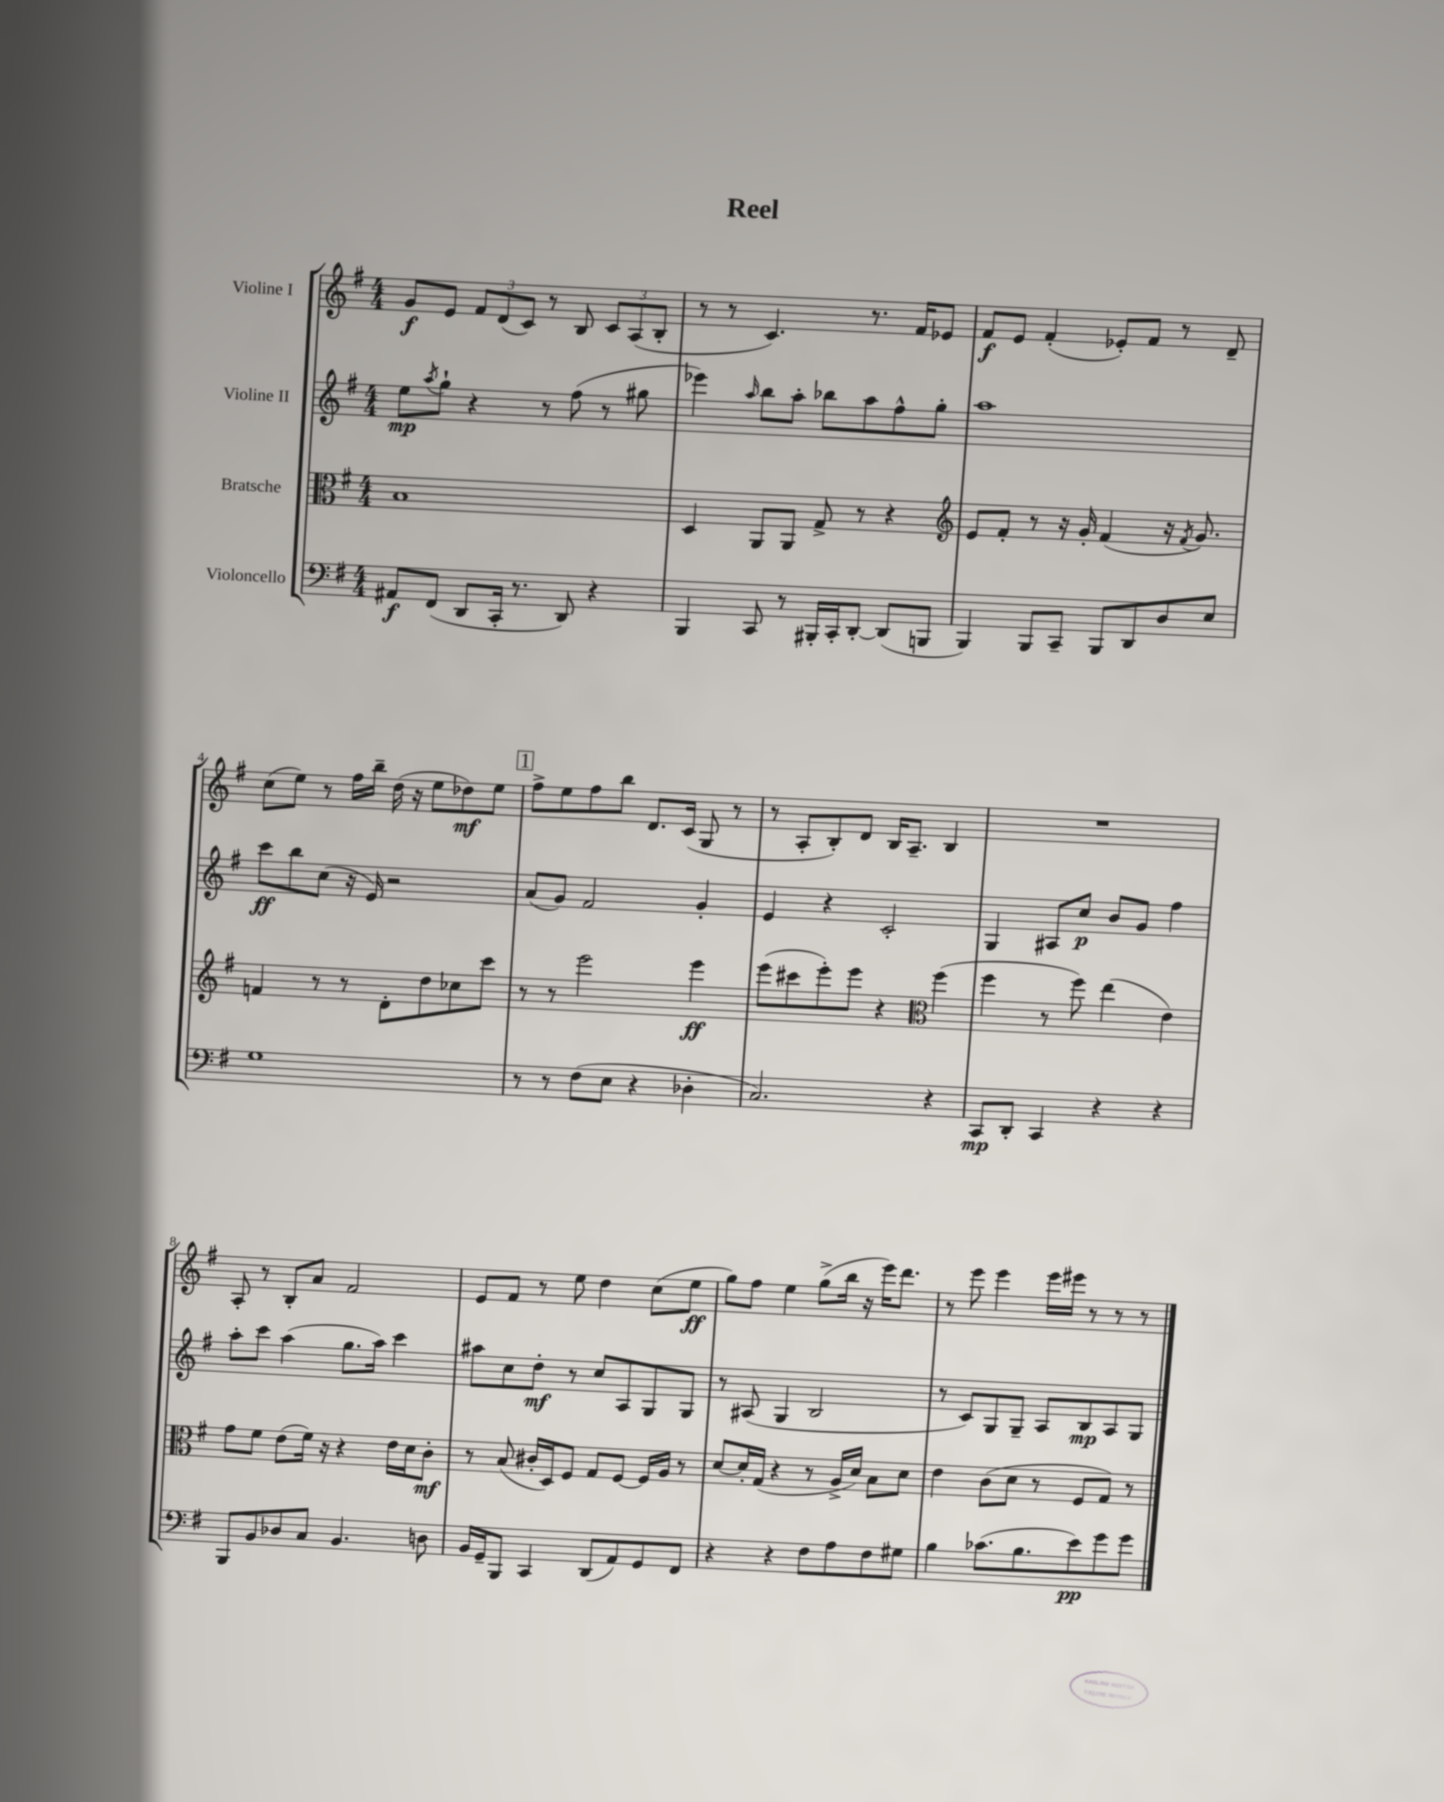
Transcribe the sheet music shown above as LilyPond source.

\header { title = "Reel" }
<<
\new StaffGroup <<
\new Staff = "s0" \with { instrumentName = "Violine I" } {
    \clef treble \key g \major \numericTimeSignature \time 4/4
    g'8\f e'8 \tuplet 3/2 { fis'8 d'8( c'8) } r8 b8 \tuplet 3/2 { c'8 a8( b8-. } |
    r8 r8 c'4.) r8. fis'16 ees'8 |
    fis'8\f e'8 fis'4-.( ees'8-.) fis'8 r8 d'8-- |
    c''8( e''8) r8 fis''16 b''16-- d''16( r16 e''8 des''8\mf) e''8 |
    \mark \markup { \box "1" } fis''8-> e''8 fis''8 b''8 d'8. c'16( g8 r8 |
    r8 a8-. b8-.) d'8 b16 a8.-- b4 |
    R1 |
    a8-. r8 b8-. a'8 fis'2 |
    e'8 fis'8 r8 e''8 d''4 c''8( e''8\ff |
    g''8) fis''8 e''4 g''8->( b''16 r16 e'''16) d'''8. |
    r8 e'''8 e'''4 e'''16 eis'''16 r8 r8 r8 \bar "|." |
}
\new Staff = "s1" \with { instrumentName = "Violine II" } {
    \clef treble \key g \major \numericTimeSignature \time 4/4
    e''8\mp \acciaccatura { a''8 } g''8-! r4 r8 fis''8( r8 gis''8 |
    ees'''4) \grace { a''16 } b''8 a''8-. bes''8 a''8 fis''8-^ g''8-. |
    a''1 |
    c'''8\ff b''8 c''8( r16 e'16) r2 |
    \mark \markup { \box "1" } a'8( g'8) fis'2 g'4-. |
    e'4 r4 c'2-. |
    g4 ais8 c''8\p b'8 g'8 fis''4 |
    a''8-. c'''8 a''4( g''8. a''16) c'''4 |
    ais''8 c''8 d''8-.\mf r8 c''8 a8 g8 g8 |
    r8 ais8( g4 b2 |
    r8 c'8) g8 g8-- a8 b8\mp a8 g8 \bar "|." |
}
\new Staff = "s2" \with { instrumentName = "Bratsche" } {
    \clef alto \key g \major \numericTimeSignature \time 4/4
    b1 |
    d4 a,8 a,8 g8-> r8 r4 |
    \clef treble e'8 fis'8-. r8 r16 g'16-. fis'4( r16 \acciaccatura { fis'8 } g'8.) |
    f'4 r8 r8 d'8-. d''8 ces''8 c'''8 |
    \mark \markup { \box "1" } r8 r8 e'''2 e'''4\ff |
    e'''8( cis'''8 e'''8-.) e'''8 r4 \clef alto fis''4( |
    fis''4 r8 fis''8) e''4( e'4) |
    g'8 fis'8 e'8( fis'16) r16 r4 e'16 d'16 c'8-.\mf |
    r8 b8( cis'16-. d16) fis8 g8 fis8~ fis16 a16 r8 |
    d'8~ d'16-. g16( r4 r8 a16-> d'16) b8 d'8 |
    e'4 c'8( d'8 r8 fis8 g8) r8 \bar "|." |
}
\new Staff = "s3" \with { instrumentName = "Violoncello" } {
    \clef bass \key g \major \numericTimeSignature \time 4/4
    ais,8\f fis,8( d,8 c,16-. r8. d,8) r4 |
    b,,4 c,8 r8 bis,,16-. c,16-. d,8~-. d,8( b,,8 |
    b,,4) b,,8 c,8-- b,,8 d,8 d8 e8 |
    g1 |
    \mark \markup { \box "1" } r8 r8 fis8( e8 r4 des4-. |
    c2.) r4 |
    c,8\mp d,8-. c,4 r4 r4 |
    b,,8 b,8 des8 c8 b,4. d8 |
    b,16 g,16-- b,,8 c,4 d,8( a,8) g,8 fis,8 |
    r4 r4 fis8 a8 fis8 gis8 |
    b4 ces'8.( b8. e'8\pp) g'8 g'8 \bar "|." |
}
>>
>>
